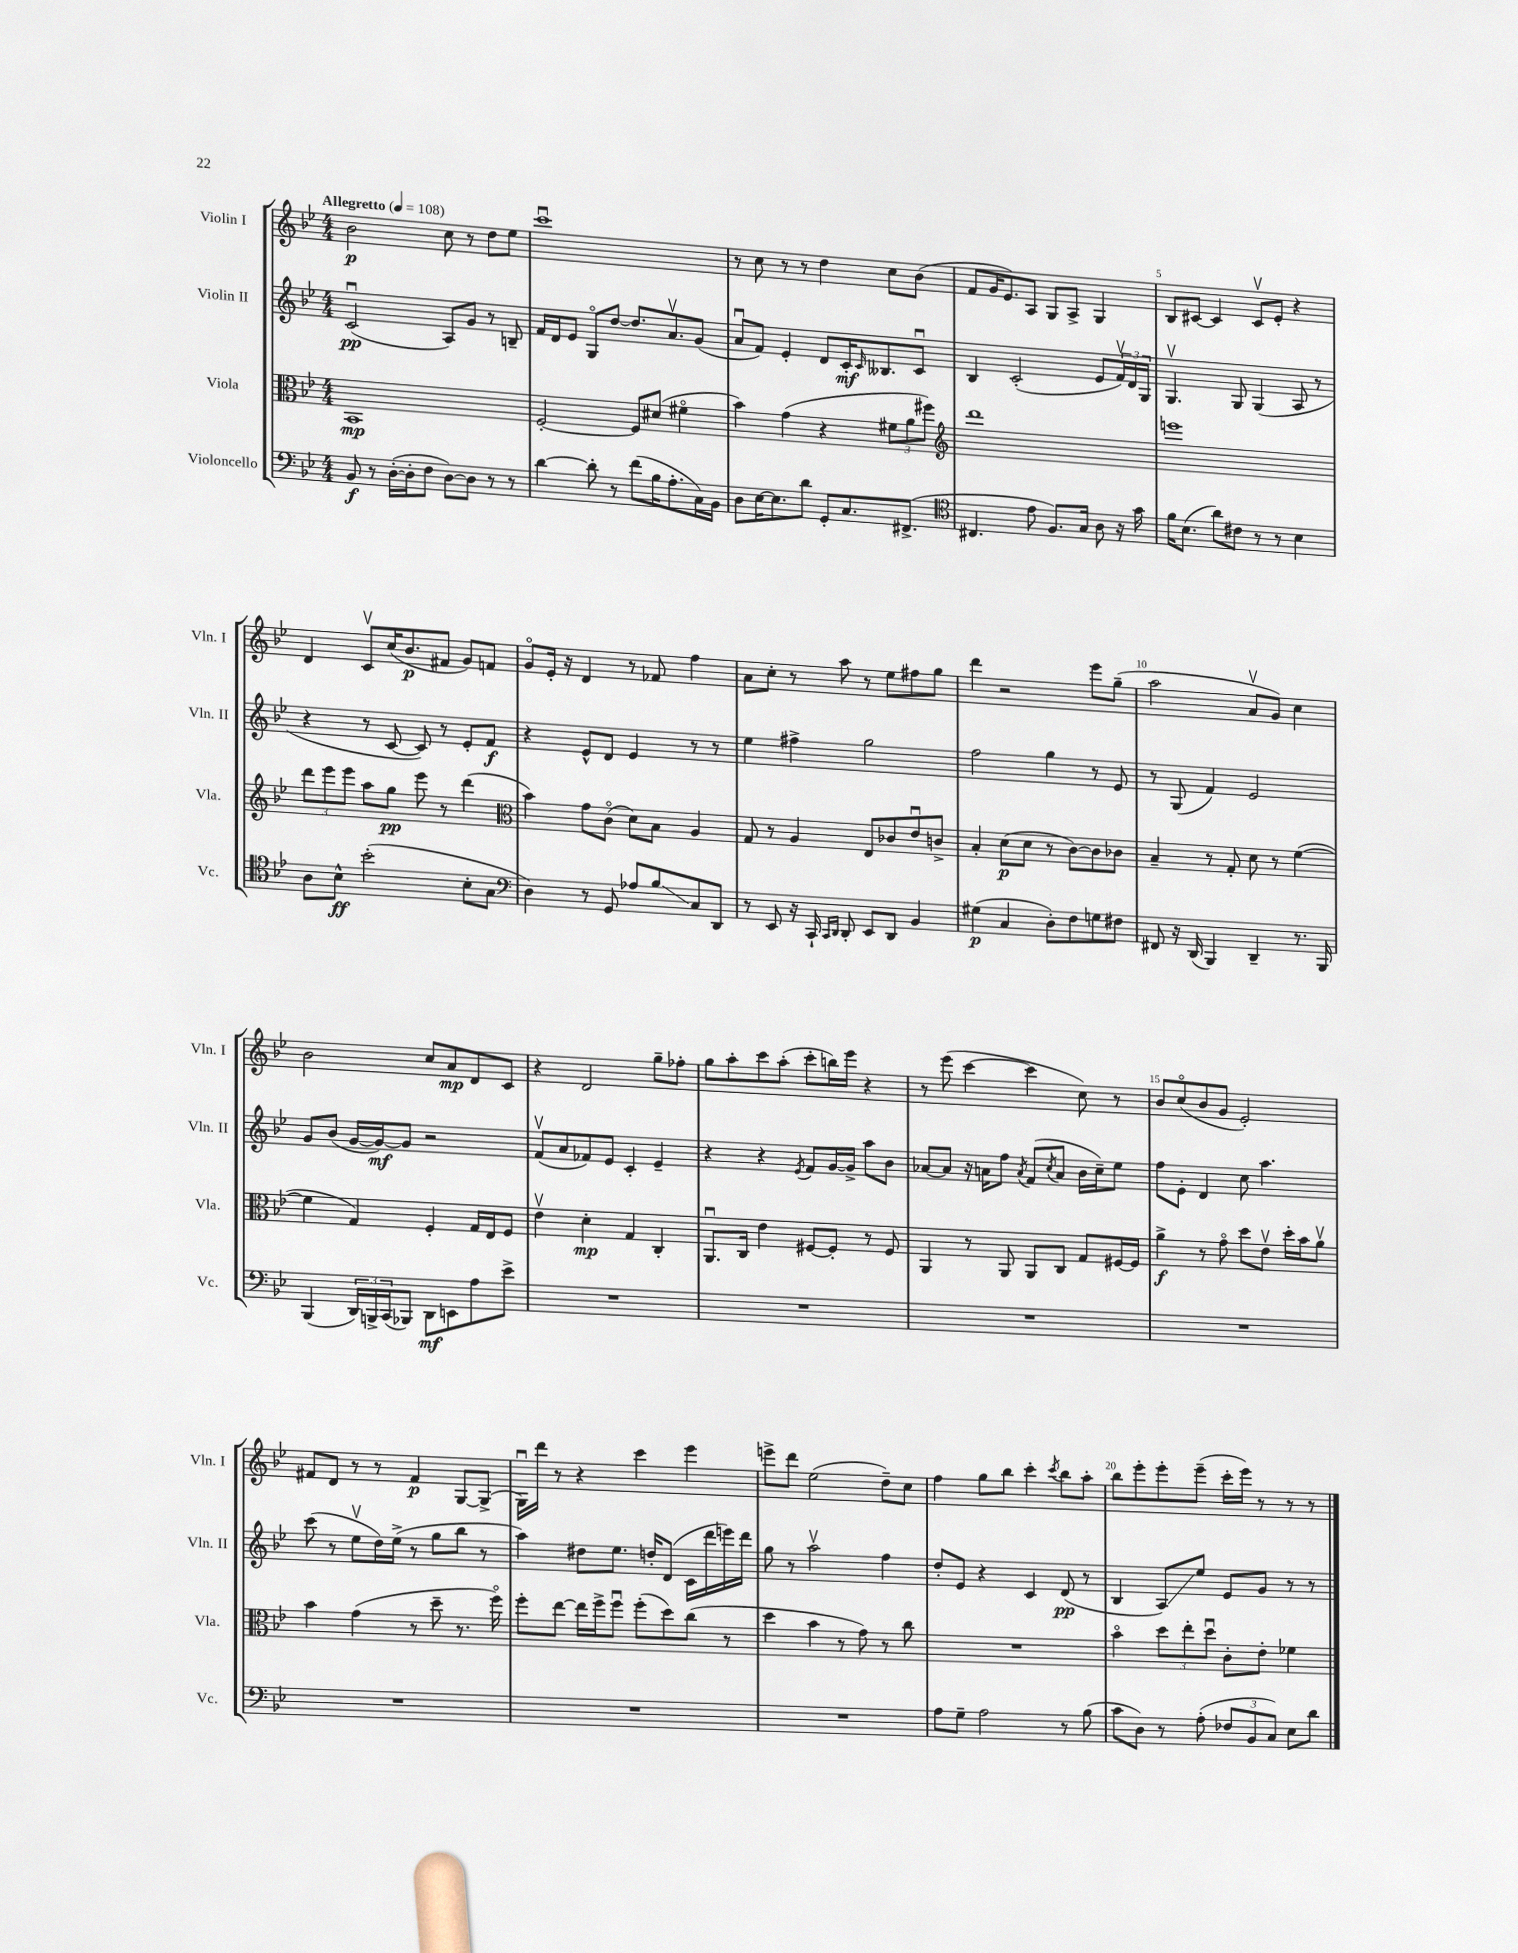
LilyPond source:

<<
\new StaffGroup <<
\new Staff = "s0" \with { instrumentName = "Violin I" shortInstrumentName = "Vln. I" } {
    \clef treble \key bes \major \numericTimeSignature \time 4/4 \tempo "Allegretto" 4 = 108
    bes'2\p c''8 r8 d''8 ees''8 |
    c'''1\downbow |
    r8 c''8 r8 r8 d''4 c''8 bes'8( |
    f'8 g'16 ees'8.) a8 g8 a8-> g4 |
    bes8 cis'8~ cis'4 cis'8\upbow ees'8-. r4 |
    d'4 c'8\upbow c''16( bes'8.\p fis'8 g'8) f'8 |
    g'8\flageolet ees'16-. r16 d'4 r8 fes'8 f''4 |
    a'8 c''8-. r8 a''8 r8 ees''8 fis''8 g''8 |
    d'''4 r2 ees'''8 g''8--( |
    a''2 a'8\upbow g'8) c''4 |
    bes'2 c''8 a'8\mp d'8 c'8 |
    r4 d'2 g''8-- fes''8-. |
    g''8 a''8-. c'''8 a''8-.( c'''8-. b''16) ees'''16 r4 |
    r8 ees'''8( c'''4~ c'''4 c''8) r8 |
    bes'8 c''8\flageolet( bes'8 g'8 ees'2-.) |
    fis'8 d'8 r8 r8 fis'4\p g8~ g8->( |
    g16\downbow) d'''16 r8 r4 c'''4 ees'''4 |
    e'''8-> d'''8 ees''2( d''8--) c''8 |
    f''4 g''8 bes''8 c'''4-. \acciaccatura { c'''8 } bes''8 a''8-. |
    bes''8 ees'''8-. ees'''8-. ees'''8--( c'''16-. ees'''16) r8 r8 r8 \bar "|." |
}
\new Staff = "s1" \with { instrumentName = "Violin II" shortInstrumentName = "Vln. II" } {
    \clef treble \key bes \major \numericTimeSignature \time 4/4
    c'2\downbow\pp( a8) g'8 r8 b8-- |
    f'16 d'16 ees'8 g8\flageolet d''8~ d''8. a'8.\upbow g'8( |
    a'8\downbow f'8) ees'4-. d'8 c'16-.\mf \grace { c'16 } beses8. c'8\downbow |
    bes4 c'2-.( ees'8 \tuplet 3/2 { f'16\upbow) d'16 g16 } |
    g4.\upbow g8 g4( a8 r8 |
    r4 r8 c'8~ c'8) r8 ees'8-. f'8\f |
    r4 ees'8-^ d'8 ees'4 r8 r8 |
    ees''4 fis''4-> g''2 |
    f''2 g''4 r8 ees'8 |
    r8 g8( f'4) ees'2 |
    g'8 bes'8( g'16~ g'16~\mf) g'8 r2 |
    f'8\upbow( a'8 fes'8) ees'8 c'4-. ees'4-- |
    r4 r4 \acciaccatura { ees'8 } f'8 g'16~ g'16-> a''8 bes'8 |
    aes'8~ aes'8 r16 a'16 f''8 \acciaccatura { a'8 } f'8( \acciaccatura { c''8 } a'8 bes'16 c''16--) ees''8 |
    f''8 ees'8-. d'4 c''8 a''4. |
    c'''8( r8 ees''8\upbow d''16) ees''16->( r8 g''8 bes''8 r8 |
    a''4) dis''8 ees''8. d''16-. d'8( c'16 d'''16 e'''16) d'''16 |
    g''8 r8 a''2\upbow f''4 |
    d''8-. ees'8 r4 c'4 d'8\pp( r8 |
    bes4 a8\glissando) ees''8 ees'8 g'8 r8 r8 \bar "|." |
}
\new Staff = "s2" \with { instrumentName = "Viola" shortInstrumentName = "Vla." } {
    \clef alto \key bes \major \numericTimeSignature \time 4/4
    bes,1\mp |
    f2~-. f8 dis'8( fis'4\flageolet |
    bes'4) g'4( r4 \tuplet 3/2 { fis'8 a'8 fis''8) } |
    \clef treble d'''1 |
    e'''1 |
    \tuplet 3/2 { d'''8 ees'''8 ees'''8 } a''8 g''8\pp ees'''8 r8 d'''4( |
    \clef alto bes'4) g'8 c'8\flageolet( d'8) bes8 a4 |
    g8 r8 a4 ees8 ces'8 ees'8\downbow c'8-> |
    bes4-. d'8\p( d'8 r8 c'8~) c'8 ces'8 |
    bes4-- r8 g8-. d'8 r8 f'4~( |
    f'4 g4) f4-. g16 ees16 f8 |
    ees'4\upbow d'4-.\mp g4 c4-. |
    a,8.\downbow c16 ees'4 fis8~ fis8-. r8 fis8 |
    a,4 r8 a,8 a,8 c8 g8 fis16~ fis16 |
    a'4->\f r8 g'8\flageolet d''8 ees'8\upbow d''16-. bes'16 a'8\upbow |
    bes'4 g'4( r8 d''8-- r8. f''16\flageolet) |
    f''8-. ees''8~ ees''16 f''16-> f''8\downbow f''8-.( d''8) c''8( r8 |
    d''4 bes'4 r8 g'8) r8 c''8 |
    R1 |
    bes'4\flageolet \tuplet 3/2 { d''8 ees''8-. d''8\downbow } c'8-. ees'8-. fes'4 \bar "|." |
}
\new Staff = "s3" \with { instrumentName = "Violoncello" shortInstrumentName = "Vc." } {
    \clef bass \key bes \major \numericTimeSignature \time 4/4
    bes,8\f r8 d16~-.( d16-. f8 d8~) d8 r8 r8 |
    d'4~ d'8-. r8 f'8( bes16 a8.-. c16) bes,16 |
    d8 ees16~ ees8. d'8 g,8-. c8. fis,8.->( |
    \clef tenor cis4. ees'8 f8.) g16 a8 r16 g'16 |
    f'16 bes8.( a'8) cis'8 r8 r8 bes4 |
    a8 bes8-^\ff bes'2-.( bes8-. g8 |
    \clef bass d4) r8 g,8 aes8 bes8\glissando c8 d,8 |
    r8 ees,8 r16 c,16-! \grace { c,16 d,16 } d,8-. ees,8 d,8 bes,4 |
    gis4\p( c4 d8-.) f8 g8 fis8 |
    fis,8 r16 d,16( bes,,4) d,4-- r8. bes,,16 |
    bes,,4( \tuplet 3/2 { d,16) b,,16-> c,16( } bes,,8) d,8\mf e,8 a8 ees'8-> |
    R1 |
    R1 |
    R1 |
    R1 |
    R1 |
    R1 |
    R1 |
    a8 g8-- a2 r8 bes8( |
    c'8 d8) r8 a8-.( \tuplet 3/2 { fes8 bes,8 c8) } ees8 d'8 \bar "|." |
}
>>
>>
\layout { \context { \Score \override BarNumber.break-visibility = ##(#f #t #t) barNumberVisibility = #(every-nth-bar-number-visible 5) } }
